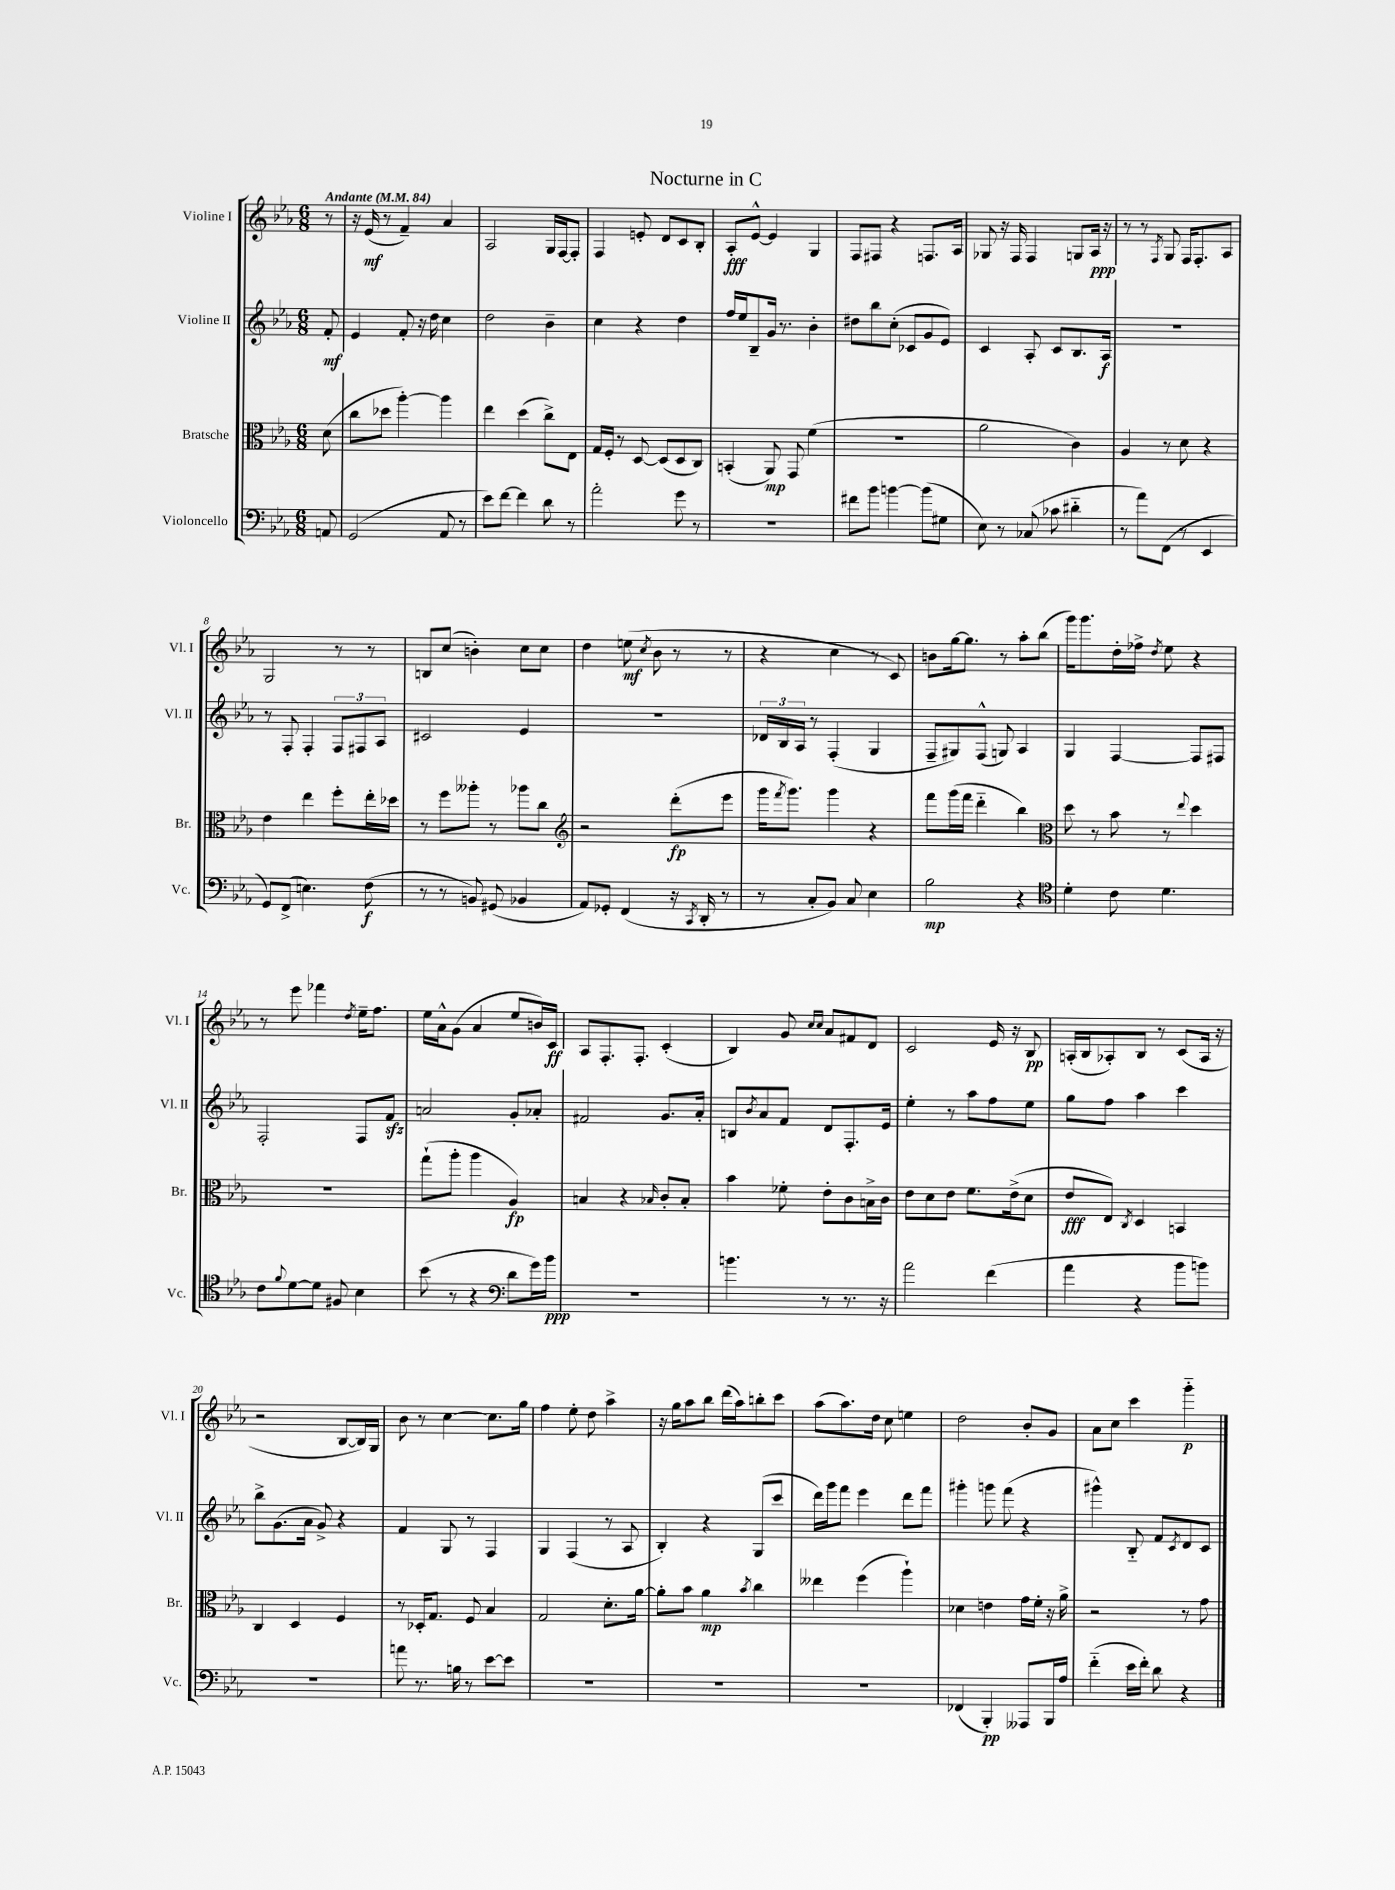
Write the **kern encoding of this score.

**kern	**kern	**kern	**kern
*staff4	*staff3	*staff2	*staff1
*clefF4	*clefC3	*clefG2	*clefG2
*k[b-e-a-]	*k[b-e-a-]	*k[b-e-a-]	*k[b-e-a-]
*M6/8	*M6/8	*M6/8	*M6/8
*MM84	*MM84	*MM84	*MM84
8AA	(8d	8f'	8r
=	=	=	=
(2GG	8cc	4e-	16r
.	.	.	(16e-
.	8dd-	.	8r
.	[4aa-')	8f'	4f~)
.	.	16r	.
.	.	16dd	.
8AA-	4aa-]	4cc	4a-
8r	.	.	.
=	=	=	=
8e-)	4ee-	2dd	2A-
[8f	.	.	.
4f]	(4dd	.	.
8d	8cc^)	4b-~	16G
.	.	.	[16F
8r	8E-	.	8F']
=	=	=	=
2a-'	16G	4cc	4F
.	16F'	.	.
.	8r	.	.
.	[8D	4r	8e'
.	(8D]	.	8d
8g	8D	4dd	8c
8r	8C)	.	8B-'
=	=	=	=
2.r	(4BB'	16ff	8A-'
.	.	16ee-	.
.	.	8B-~	[8e-^^
.	8AA-)	16g	4e-]
.	.	8.r	.
.	8GG	.	.
.	(4f	4b-'	4G
=	=	=	=
8f#	2.r	8dd#	8F
8b-	.	8bb-	8F#
[4b	.	(8cc'	4r
.	.	8c-	.
(8b]	.	8g	8.F
8G#	.	8e-)	.
.	.	.	16A-
=	=	=	=
8E-)	2a-	4c	8G-
8r	.	.	16r
.	.	.	16F
(8C-	.	8A-'	4F
8c-	.	8c	.
4d#'~	4c)	8.B-	8G
.	.	.	16A-
.	.	16A-	16r
=	=	=	=
8r	4A-	2.r	8r
8a-)	.	.	8r
.	.	.	8qF
(8FF	8r	.	8G
8r	8d	.	16F
.	.	.	8.F'
4EE-	4r	.	.
.	.	.	8A-
=	=	=	=
8GG)	4e-	8r	2G
(8FF^	.	8F'	.
4.E)	4ee-	4F'	.
.	8ff'	12F	8r
.	.	12F#	.
(8F	16ee-'	.	8r
.	.	12A-	.
.	16dd-	.	.
=	=	=	=
8r	8r	2c#	8B
8r	8ff	.	(8cc
8BB)	8aa--'	.	4b')
(8GG#	8r	.	.
4BB-	8aa-	4e-	8cc
.	8cc	.	8cc
=	=	=	=
*	*clefG2	*	*
8AA-)	2r	2.r	4dd
8GG-'	.	.	.
(4FF	.	.	(8ee
.	.	.	8qcc
.	.	.	8b-
16r	(8ddd'	.	8r
8qCC	.	.	.
16DD'	.	.	.
8r	8eee-	.	8r
=	=	=	=
8r	16ggg	24d-	4r
.	.	24B-	.
.	8qfff	.	.
.	8.ggg)	.	.
.	.	24A-	.
8C'	.	8r	.
8BB-)	4ggg	(4F'	4cc
8C	.	.	.
4E-	4r	4G	8r
.	.	.	8c)
=	=	=	=
2B-	8fff	8F~	8b
.	(16ggg	8G#)	[16gg
.	16fff	.	8.gg]
.	4ddd'~	(8F^^	.
.	.	8G)	8r
4r	4bb-)	4A-	8aa-'
.	.	.	(8bb-
=	=	=	=
*clefC4	*clefC3	*	*
4d'	8dd	4G	16ggg)
.	.	.	8.ggg
.	8r	.	.
8c	8b-	[4F	16dd'
.	.	.	16ff-^
.	.	.	8qdd
4.d	8r	.	8ee-
.	8qqee-	.	.
.	4dd	8F]	4r
.	.	8F#	.
=	=	=	=
8c	2.r	2F'	8r
8qqf	.	.	.
[8d	.	.	8eee-
8d]	.	.	4fff-
8F#	.	.	.
.	.	.	8qdd
4B-	.	8F	16ee-~
.	.	.	8.ff
.	.	8f	.
=	=	=	=
(8b-	(8gg`	2a	16ee-
.	.	.	16a-^^
8r	8aa-'	.	(8g
4r	4aa-	.	4a-
*clefF4	*	*	*
8d	4A-)	8g'	8ee-
16g)	.	8a-'	16b)
16b-	.	.	16c
=	=	=	=
2.r	4B	2f#	8A-
.	.	.	8.F'
.	4r	.	.
.	.	.	8.F'
.	16qqB-	.	.
.	8c'	8.g	(4c'
.	8B-'	.	.
.	.	16a-'	.
=	=	=	=
4.b	4b-	8B	4B-)
.	.	8qb-	.
.	.	8a-	.
.	8f-'	8f	8g
.	.	.	16qqcc
.	.	.	16qqcc
8r	8e-'	8d	8a-
8.r	8c	8.F'	8f#
.	16B^	.	8d
16r	16c	16e-	.
=	=	=	=
2a-	8e-	4ee-'	2c
.	8d	.	.
.	8e-	8r	.
.	8.f	8aa-	.
(4f	.	8ff	16e-
.	(16e-^	.	16r
.	8d	8ee-	8B-
=	=	=	=
4a-	8e-	8gg	(16A'
.	.	.	16B-
.	8E-)	8ff	8A-')
.	8qC	.	.
4r	4D	4aa-	8B-
.	.	.	8r
8b-	4BB	4ccc	(8c
8b)	.	.	16A-
.	.	.	16r
=	=	=	=
2.r	4C	8bb-^	2r
.	.	(8.g	.
.	4D	.	.
.	.	16a-	.
.	.	8g^)	.
.	4F	4r	[8B-
.	.	.	16B-])
.	.	.	16G
=	=	=	=
8a	8r	4f	8b-
8.r	16D-'	.	8r
.	8.G	.	.
.	.	8G	[4cc
16B	.	.	.
8r	8F	8r	.
[8e-	4B-	4F	8.cc]
8e-]	.	.	.
.	.	.	16gg
=	=	=	=
2.r	2G	4G	4ff
.	.	(4F	8ee-'
.	.	.	8dd
.	8.d'	8r	4aa-^
.	.	8A-	.
.	[16a-	.	.
=	=	=	=
2.r	8a-']	4B-')	16r
.	.	.	16gg
.	8b-	.	8aa-
.	4a-	4r	8bb-
.	.	.	(16ddd
.	.	.	16aa-)
.	8qb-	.	.
.	4cc	(8G	8bb'
.	.	8ccc	8ccc
=	=	=	=
2.r	4ee--	16ddd)	(8aa-
.	.	16ggg	.
.	.	8fff	8.aa-)
.	(4ff	4eee-	.
.	.	.	16dd
.	.	.	8cc
.	4aa-`)	8ddd	4ee
.	.	8fff	.
=	=	=	=
(4FF-	4d-	4ggg#'	2dd
4BBB-')	4e	8ggg	.
.	.	(8fff	.
8AAA--	16g	4r	8b-'
.	16f'	.	.
16BBB-	16r	.	8g
16A-	16a-^	.	.
=	=	=	=
(4f'~	2r	4ggg#^^)	8a-
.	.	.	8cc
16e-	.	8B-'~	4ccc
16f')	.	.	.
8d	.	8f	.
.	.	8qc	.
4r	8r	8d	4ggg'~
.	8g	8c	.
==	==	==	==
*-	*-	*-	*-
